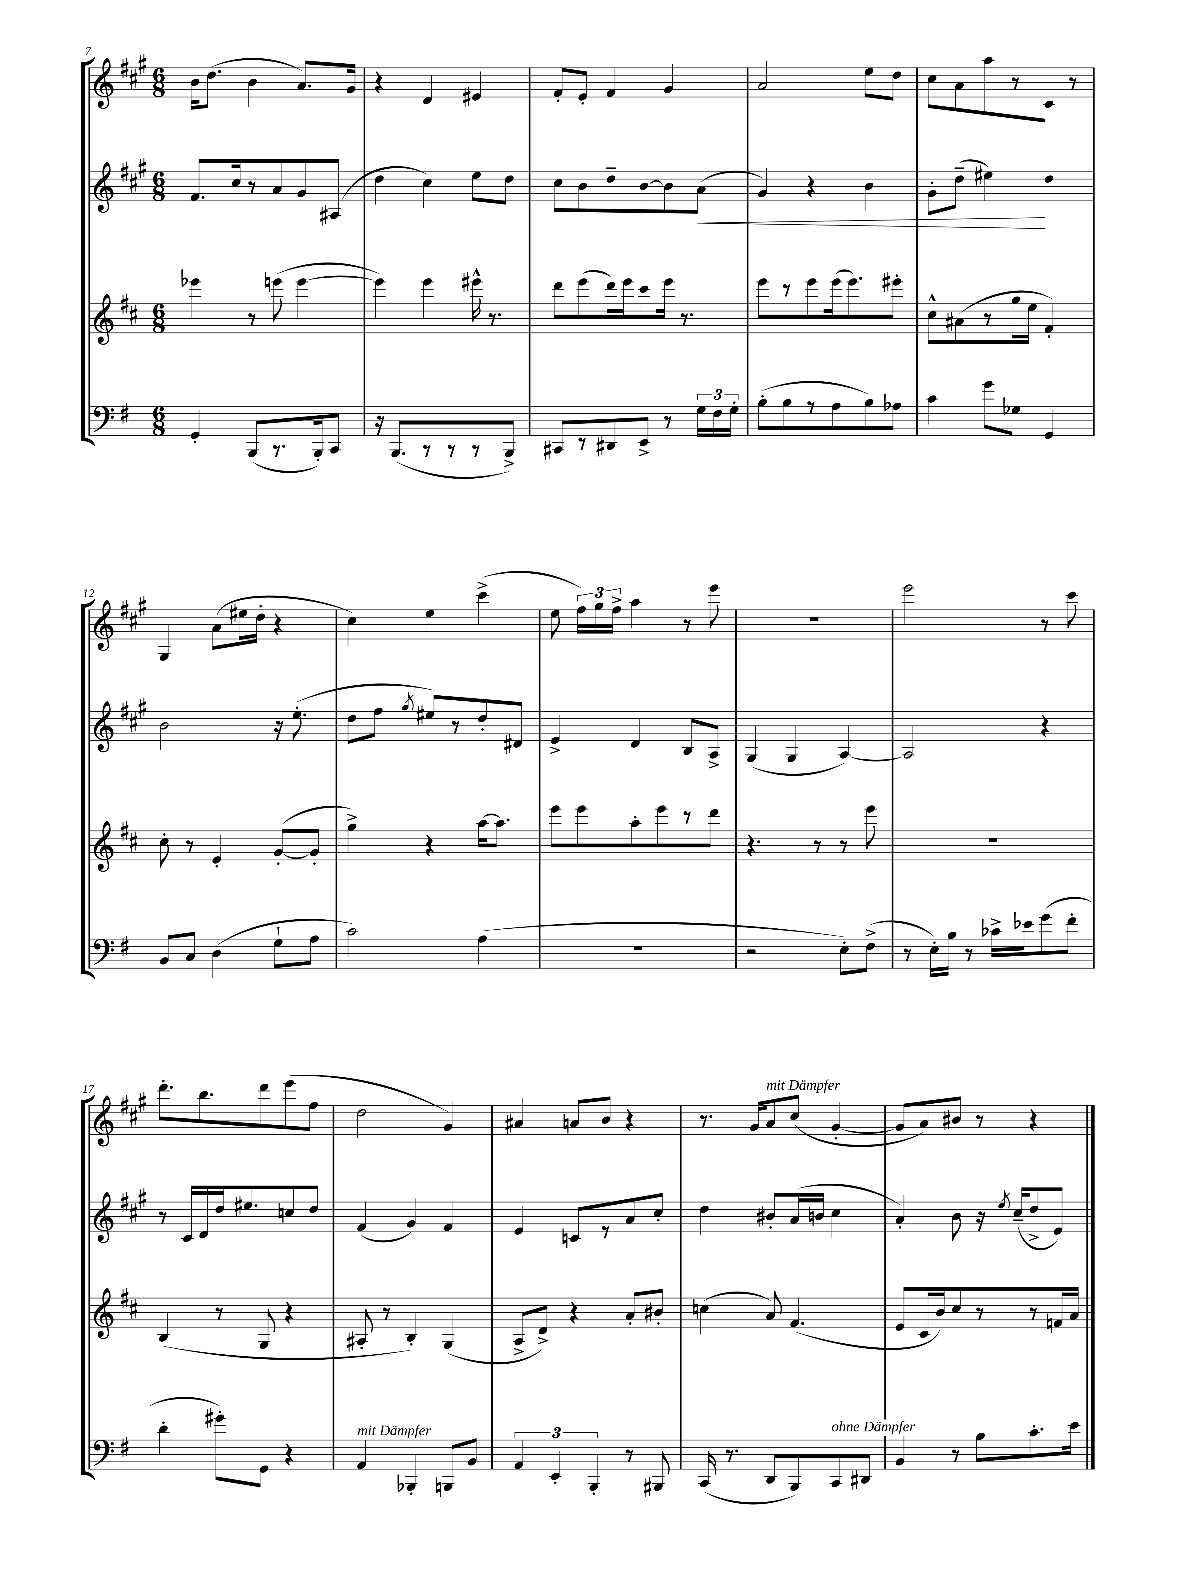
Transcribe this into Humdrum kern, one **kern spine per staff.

**kern	**kern	**kern	**dynam	**kern
*part4	*part3	*part2	*part2	*part1
*staff4	*staff3	*staff2	*staff2	*staff1
*clefF4	*clefG2	*clefG2	*	*clefG2
*k[f#]	*k[f#c#]	*k[f#c#g#]	*	*k[f#c#g#]
*M6/8	*M6/8	*M6/8	*	*M6/8
=7	=7	=7	=7	=7
4GG'/	4eee-X\	8.f#/L	.	16b\KL
.	.	.	.	(8.dd\J
.	.	16cc#/k	.	.
(8BBB/L	8r	8r	.	4b\
8.r	(8eeen\	8a/	.	.
.	[4eee\	8g#/	.	8.a/L)
16BBB'/k)	.	.	.	.
8CC/J	.	(8A#X/J	.	.
.	.	.	.	16g#/Jk
=8	=8	=8	=8	=8
16r	4eee\])	4dd\	.	4r
(8.BBB/L	.	.	.	.
8r	4eee\	4cc#\)	.	4d/
8r	.	.	.	.
8r	16eee#X^^\	8ee\L	.	4e#X/
.	8.r	.	.	.
8BBB^/J)	.	8dd\J	.	.
=9	=9	=9	=9	=9
8CC#X/L	8ddd\L	8cc#\L	.	8f#'/L
8r	(8eee\	8b\	.	8e'/J
8DD#X/	16ddd\L)	8dd~\	.	4f#/
.	16eee\J	.	.	.
8EE^/J	8ccc#\	[8b\	.	.
8r	16eee\Jk	8b\]	.	4g#/
.	8.r	.	.	.
!	!	!	!LO:HP:b	!
24G\LL	.	(8a\J	<	.
24F#\	.	.	.	.
24G'\JJ	.	.	.	.
=10	=10	=10	=10	=10
(8B'\L	8eee\L	4g#/)	.	2a/
8B\	8r	.	.	.
8r	8eee\	4r	.	.
8A\	(16eee\k	.	.	.
.	8.eee\)	.	.	.
8B\)	.	4b\	.	8ee\L
8A-X\J	8eee#X'\J	.	.	8dd\J
=11	=11	=11	=11	=11
4c\	8cc#^^\L	8g#'\L	.	8cc#\L
.	(8a#X\	(8dd~\J	.	8a\
8g\L	8r	4ee#X\)	.	8aa\
8G-X\J	16gg\L	.	.	8r
.	16ee\JJ	.	.	.
4GG/	4f#'/)	4dd\	[	8c#\J
.	.	.	.	8r
!!LO:LB:g=z
=12	=12	=12	=12	=12
8BB/L	8cc#'\	2b\	.	4G#/
8C/J	8r	.	.	.
(4D\	4e'/	.	.	(8a\L
.	.	.	.	16ee#X\L
.	.	.	.	16dd'\JJ
8G`\L	([8g'/L	16r	.	4r
.	.	(8.ee'\	.	.
8A\J	8g'/J]	.	.	.
=13	=13	=13	=13	=13
2c\)	4gg^\)	8dd\L	.	4cc#\)
.	.	8ff#\J	.	.
.	.	8qgg#/	.	.
.	4r	8ee#X/L)	.	4ee\
.	.	8r	.	.
(4A\	[16aa\KL	8dd'/	.	(4ccc#^\
.	8.aa\J]	.	.	.
.	.	8d#X/J	.	.
=14	=14	=14	=14	=14
2.r	8eee\L	4e^/	.	8ee\
.	8eee\	.	.	24ff#\LL)
.	.	.	.	24gg#\
.	.	.	.	24ff#^\JJ
.	8aa'\	4d/	.	4aa\
.	8eee\	.	.	.
.	8r	8B/L	.	8r
.	8ddd\J	8A^/J	.	8eee\
=15	=15	=15	=15	=15
2r	4.r	(4G#/	.	2.r
.	.	4G#/	.	.
.	8r	.	.	.
8E'\L)	8r	[4A/)	.	.
(8F#^\J	8eee\	.	.	.
=16	=16	=16	=16	=16
8r	2.r	2A/]	.	2eee\
16E'\LL)	.	.	.	.
16B\JJ	.	.	.	.
8r	.	.	.	.
16c-X^\LL	.	.	.	.
16e-X\J	.	.	.	.
(8g\	.	4r	.	8r
8f#'\J	.	.	.	8ccc#\
!!LO:LB:g=z
=17	=17	=17	=17	=17
4d'\	(4B/	8r	.	8.ddd'\L
.	.	16c#/LL	.	.
.	.	16d/	.	8.bb\
8g#X'\L)	8r	16dd/J	.	.
.	.	8.ee#X/	.	.
8GG\J	8G/	.	.	8ddd\
4r	4r	8ccn/	.	(8eee\
.	.	8dd/J	.	8ff#\J
=18	=18	=18	=18	=18
!LO:TX:a:i:t=mit Dämpfer	!	!	!	!
4AA/	8A#X'/	(4f#/	.	2dd\
.	8r	.	.	.
4BBB-X'/	4B'/)	4g#/)	.	.
8BBBn/L	(4G/	4f#/	.	4g#/)
8BB/J	.	.	.	.
=19	=19	=19	=19	=19
6AA/	8A^/L	4e/	.	4a#X/
.	8d^/J)	.	.	.
6EE'/	.	.	.	.
.	4r	8cn/L	.	8an/L
6BBB'/	.	.	.	.
.	.	8r	.	8b/J
8r	8a'/L	8a/	.	4r
8BBB#X/	8b#X'/J	8cc#'/J	.	.
=20	=20	=20	=20	=20
(16CC/	(4ccn\	4dd\	.	8.r
8.r	.	.	.	.
.	.	.	.	16g#/KL
!	!	!	!	!LO:TX:a:i:t=mit Dämpfer
8DD/L	8a/)	8b#X'/L	.	8a/
8BBB/)	(4.f#/	(16a/L	.	(8cc#/J
.	.	16bn/JJ	.	.
!LO:TX:a:i:t=ohne Dämpfer	!	!	!	!
8CC/	.	4cc#\	.	[4g#'/
8DD#X/J	.	.	.	.
=21	=21	=21	=21	=21
4BB/	8e/L	4a'/)	.	8g#/L]
.	16c#/L	.	.	8a/)
.	16b/J)	.	.	.
8r	8cc#/	8b\	.	8b#X/J
8B\L	8r	16r	.	8r
.	.	8qee/	.	.
.	.	(16cc#~/KL	.	.
8.c'\	8r	8dd^/	.	4r
.	16fn/L	8e/J)	.	.
16e\Jk	16a/JJ	.	.	.
==	==	==	==	==
*-	*-	*-	*-	*-
